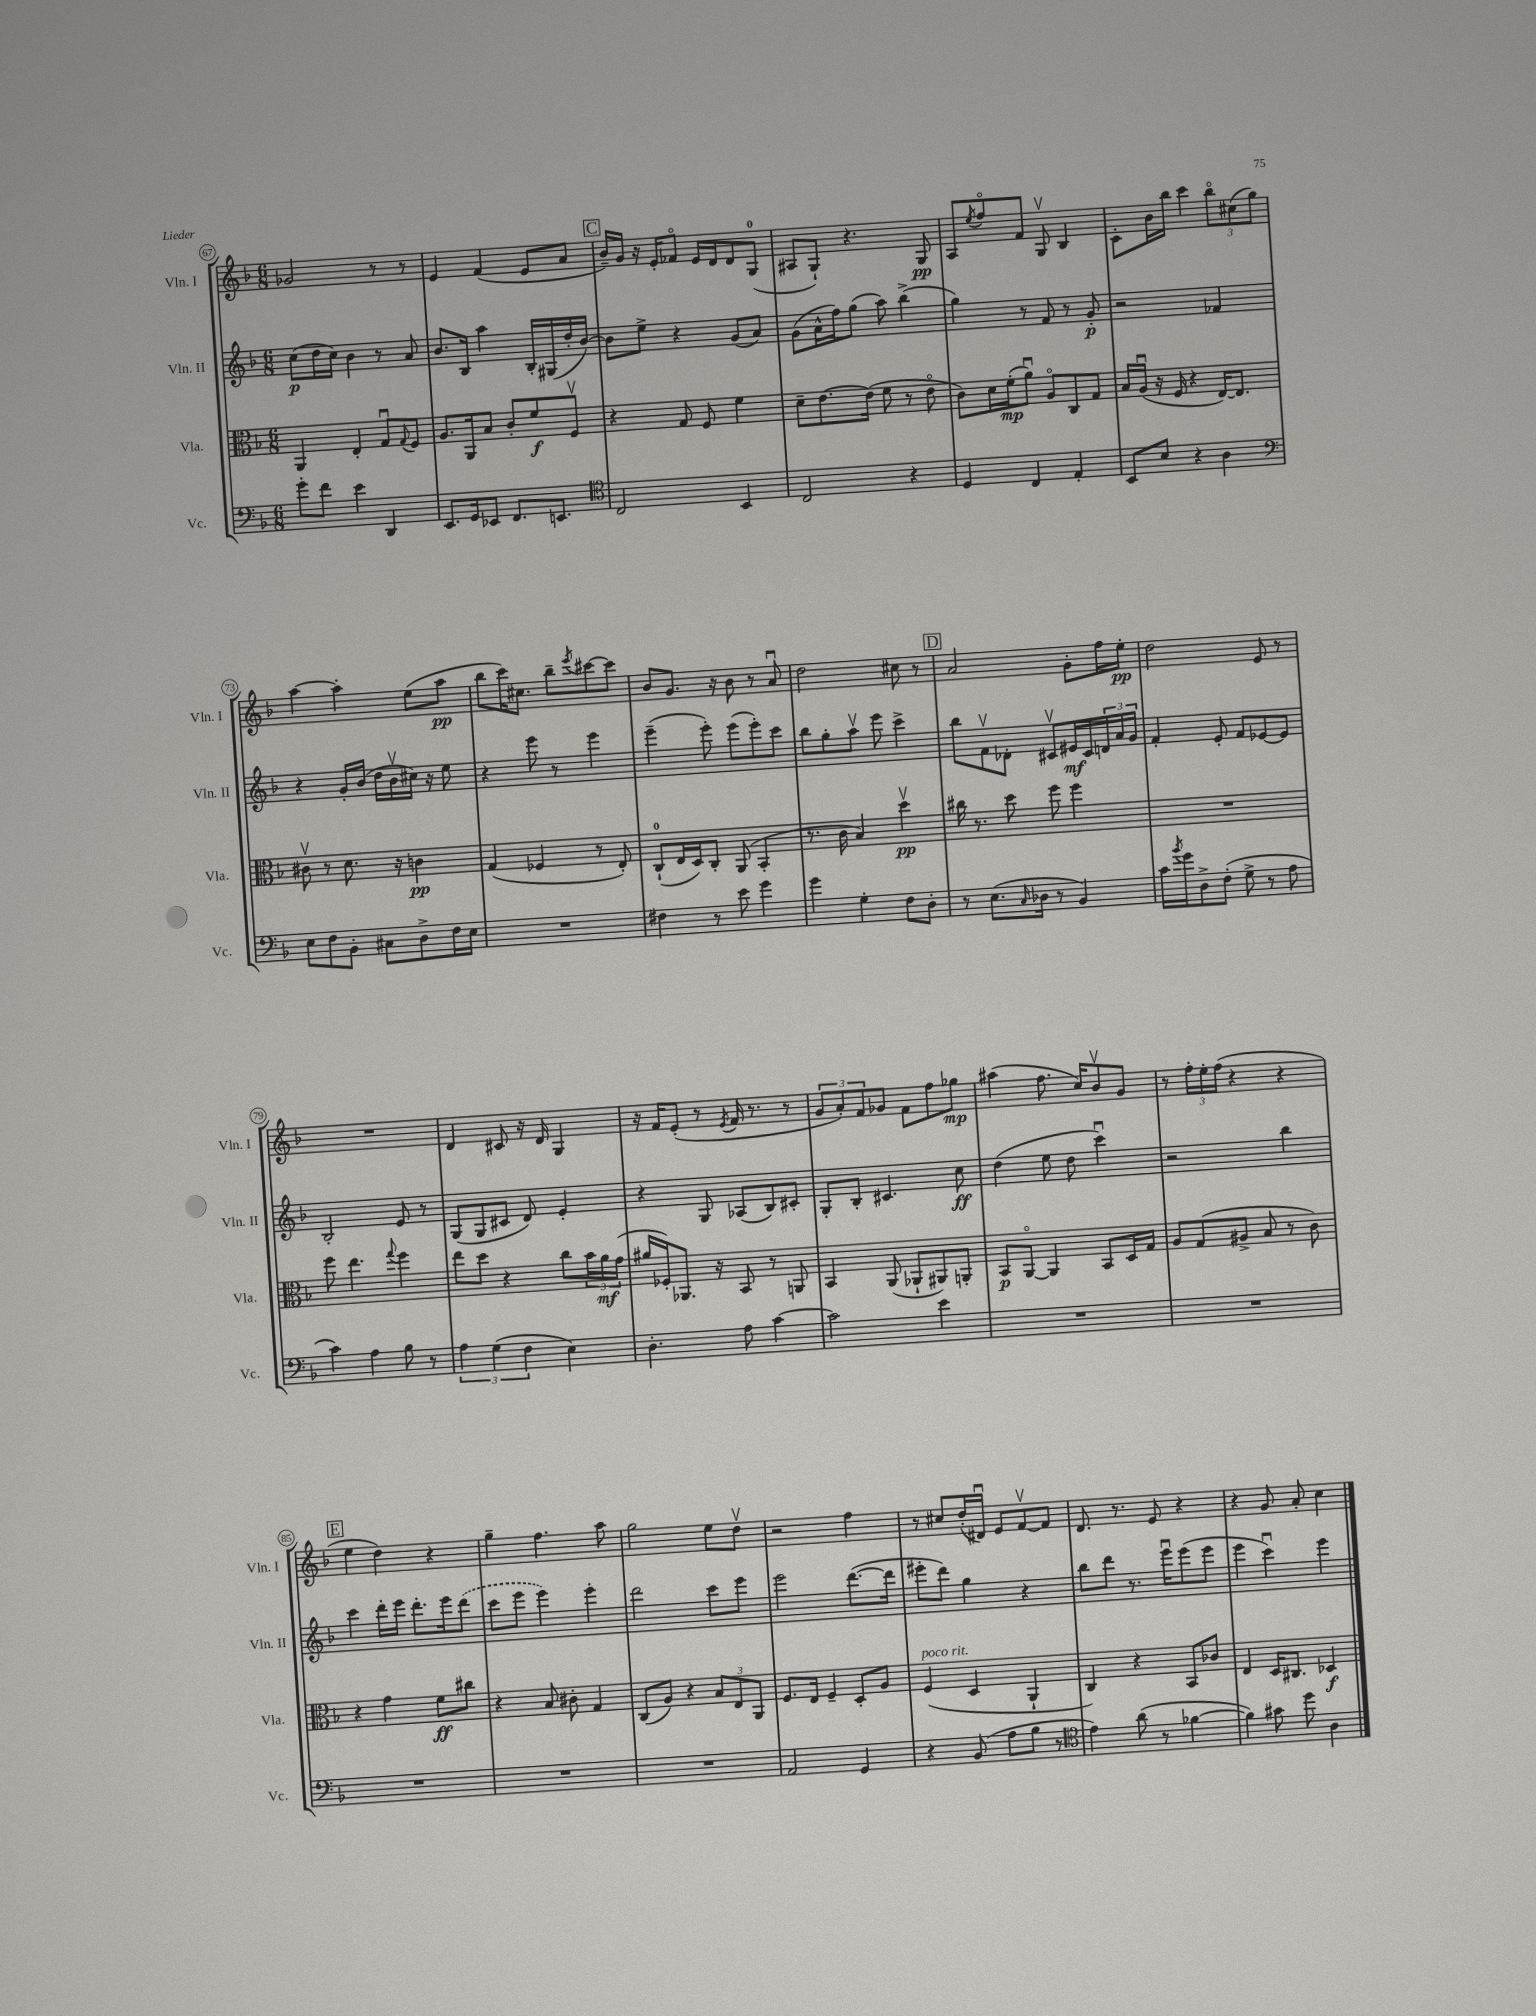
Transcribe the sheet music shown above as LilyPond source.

<<
\new StaffGroup <<
\new Staff = "s0" \with { instrumentName = "Vln. I" shortInstrumentName = "Vln. I" } {
    \clef treble \key f \major \numericTimeSignature \time 6/8
    ges'2 r8 r8 |
    e'4 f'4( e'8 a'8 |
    \mark \markup { \box "C" } bes'16--) g'16 r16 e'16-. fes'8\flageolet e'16 d'16 d'8 g8-0( |
    ais8 g8-!) r4. g8\pp |
    a8 \acciaccatura { e''8 } f''8\flageolet f'8 g8\upbow bes4 |
    c'8-. bes'16 bes''16 c'''4 \tuplet 3/2 { bes''8\flageolet cis''8( g''8) } |
    a''4~ a''4-. e''8( a''8\pp |
    bes''8 c'''16) cis''8. bes''8-- \acciaccatura { e'''8 } cis'''8~ cis'''8 |
    bes'8 g'8. r16 bes'8 r8 a'8\downbow |
    d''2 cis''8 r8 |
    \mark \markup { \box "D" } a'2 g'8-. f''16 e''16-.\pp |
    d''2 e'8 r8 |
    R2. |
    d'4 cis'8 r16 d'16 g4 |
    r16 f'16 e'8-.( r8 \acciaccatura { e'8 } f'16 r8. r8 |
    \tuplet 3/2 { g'8 a'8-.) f'8 } ges'8 f'8 f''8 ges''8\mp |
    ais''4( f''8. c''16) bes'8\upbow g'8 |
    r8 \tuplet 3/2 { f''16-. e''16-. f''16( } r4 r4 |
    \mark \markup { \box "E" } e''4 d''4) r4 |
    g''4-- f''4. a''8 |
    g''2 e''8 d''8\upbow |
    r2 f''4 |
    r8 cis''8 d''16-.( dis'16\downbow) e'8 f'8~\upbow f'8 |
    d'8. r8. e'8 r4 |
    r4 g'8 a'8-. c''4 \bar "|." |
}
\new Staff = "s1" \with { instrumentName = "Vln. II" shortInstrumentName = "Vln. II" } {
    \clef treble \key f \major \numericTimeSignature \time 6/8
    c''8\p( d''16 c''16) bes'4 r8 a'8 |
    bes'8. bes16 a''4 bes16-. gis16( d''16-. bes'16~) |
    \mark \markup { \box "C" } bes'8 e''8-> r4 g'8( a'8) |
    g'8( a'16-^ f''16) g''8( a''8) bes''4->( |
    g''4) r8 f'8 r8 g'8-.\p |
    r2 fes'4 |
    r4 g'16-. bes'16( d''16 bes'16\upbow cis''16) r16 e''8 |
    r4 e'''8 r8 e'''4 |
    e'''4--( e'''8-.) e'''8( e'''8-.) c'''8 |
    bes''8 g''8-. a''8\upbow e'''8 c'''4-> |
    \mark \markup { \box "D" } bes''8 f'8\upbow des'8-. cis'8\upbow eis'16\mf cis'16 \tuplet 3/2 { d'16 a'16 g'16 } |
    f'4-. e'8-. f'8 ees'8~ ees'8 |
    bes2-. e'8 r8 |
    g8( g8 cis'8 d'8) e'4-. |
    r4 g8 aes8( bes8) cis'8-. |
    g8-. bes8-. cis'4. c''8\ff |
    d''4( e''8 d''8 c'''4\downbow) |
    r2 bes''4 |
    \mark \markup { \box "E" } c'''4 d'''16-. e'''16 d'''8.-. e'''16 \once \slurDashed d'''8( |
    c'''8 e'''8 e'''4) e'''4-. |
    d'''2 c'''8 e'''8 |
    e'''2 d'''8.~( d'''16 |
    eis'''8-. d'''8) g''4 r4 |
    bes''8 d'''8 r8. e'''16\downbow e'''8( e'''8 |
    e'''4 c'''4\downbow) e'''4 \bar "|." |
}
\new Staff = "s2" \with { instrumentName = "Vla." shortInstrumentName = "Vla." } {
    \clef alto \key f \major \numericTimeSignature \time 6/8
    a,4 e4-. g8\downbow \appoggiatura { g8 } f8 |
    a8. a,16 bes8 c'8-. f'8\f f8\upbow |
    \mark \markup { \box "C" } r4 g8 f8 f'4 |
    d'8-- e'8.~ e'16( f'8 r8 e'8\flageolet |
    c'8) d'16 f'16-.\mp( a'8\downbow) a8\flageolet c8 g8 |
    bes16 a16\downbow( r16 f16 r4 e16~) e8. |
    cis'8\upbow r8 d'8. r16 c'4\pp |
    g4( fes4 r8 e8-.) |
    c8-0-!( e16 d16) c8-. a,8( bes,4-. |
    r8. c'16 bes4) d''4\upbow\pp |
    \mark \markup { \box "D" } cis''16 r8. d''8 f''8 f''4 |
    R2. |
    f''8 e''4. \appoggiatura { g''8 } f''4 |
    e''8 d''8 r4 c''8 \tuplet 3/2 { bes'16 a'16\mf g'16( } |
    ais'16 fes16-.) aes,8. r16 bes,8 r8 a,8 |
    bes,4 a,8( aes,8-! ais,8) a,8-. |
    bes,8\p a,8~\flageolet a,4 bes,8 d16 g16 |
    a8 g8( ais8-> bes8 r8 c'8) |
    \mark \markup { \box "E" } r4 g'4 f'8\ff cis''8 |
    r4 bes8 cis'8-. g4 |
    c8( a8) r4 \tuplet 3/2 { bes8 e8 a,8 } |
    f8. e16 f4-- d8-. a8 |
    f4^\markup { \italic "poco rit." }( d4 a,4-! |
    c4) r4 bes,8 ces'8 |
    e4 d16 cis8. des4\f \bar "|." |
}
\new Staff = "s3" \with { instrumentName = "Vc." shortInstrumentName = "Vc." } {
    \clef bass \key f \major \numericTimeSignature \time 6/8
    g'8-. f'8 e'4 d,4 |
    e,8. g,16 ees,8 f,8. e,8. |
    \mark \markup { \box "C" } \clef tenor c2 bes,4 |
    c2 r4 |
    d4 c4 e4-. |
    bes,8 bes8 r4 a4 |
    \clef bass e8 f8 bes,8-. cis8 d8-> f16 e16 |
    R2. |
    fis4 r8 e'8 g'4 |
    g'4 g4-. f8 d8-. |
    \mark \markup { \box "D" } r8 e8.( \grace { c16 } des16 r8 bes,4) |
    c'16 \acciaccatura { bes'8 } g'16 d8-> f8-.( g8-> r8 a8 |
    c'4) a4 bes8 r8 |
    \tuplet 3/2 { a4 g4( f4 } e4) |
    d4.-. a8 c'4~ |
    c'2 e'4 |
    R2. |
    R2. |
    \mark \markup { \box "E" } R2. |
    R2. |
    R2. |
    a,2 g,4 |
    r4 bes,8( a8 bes8 r8 |
    \clef tenor e'4) a'8( r8 fes'4~ |
    fes'4) gis'8 d''8 a4 \bar "|." |
}
>>
>>
\layout { \context { \Score currentBarNumber = #67 \override BarNumber.stencil = #(make-stencil-circler 0.1 0.3 ly:text-interface::print) } }
